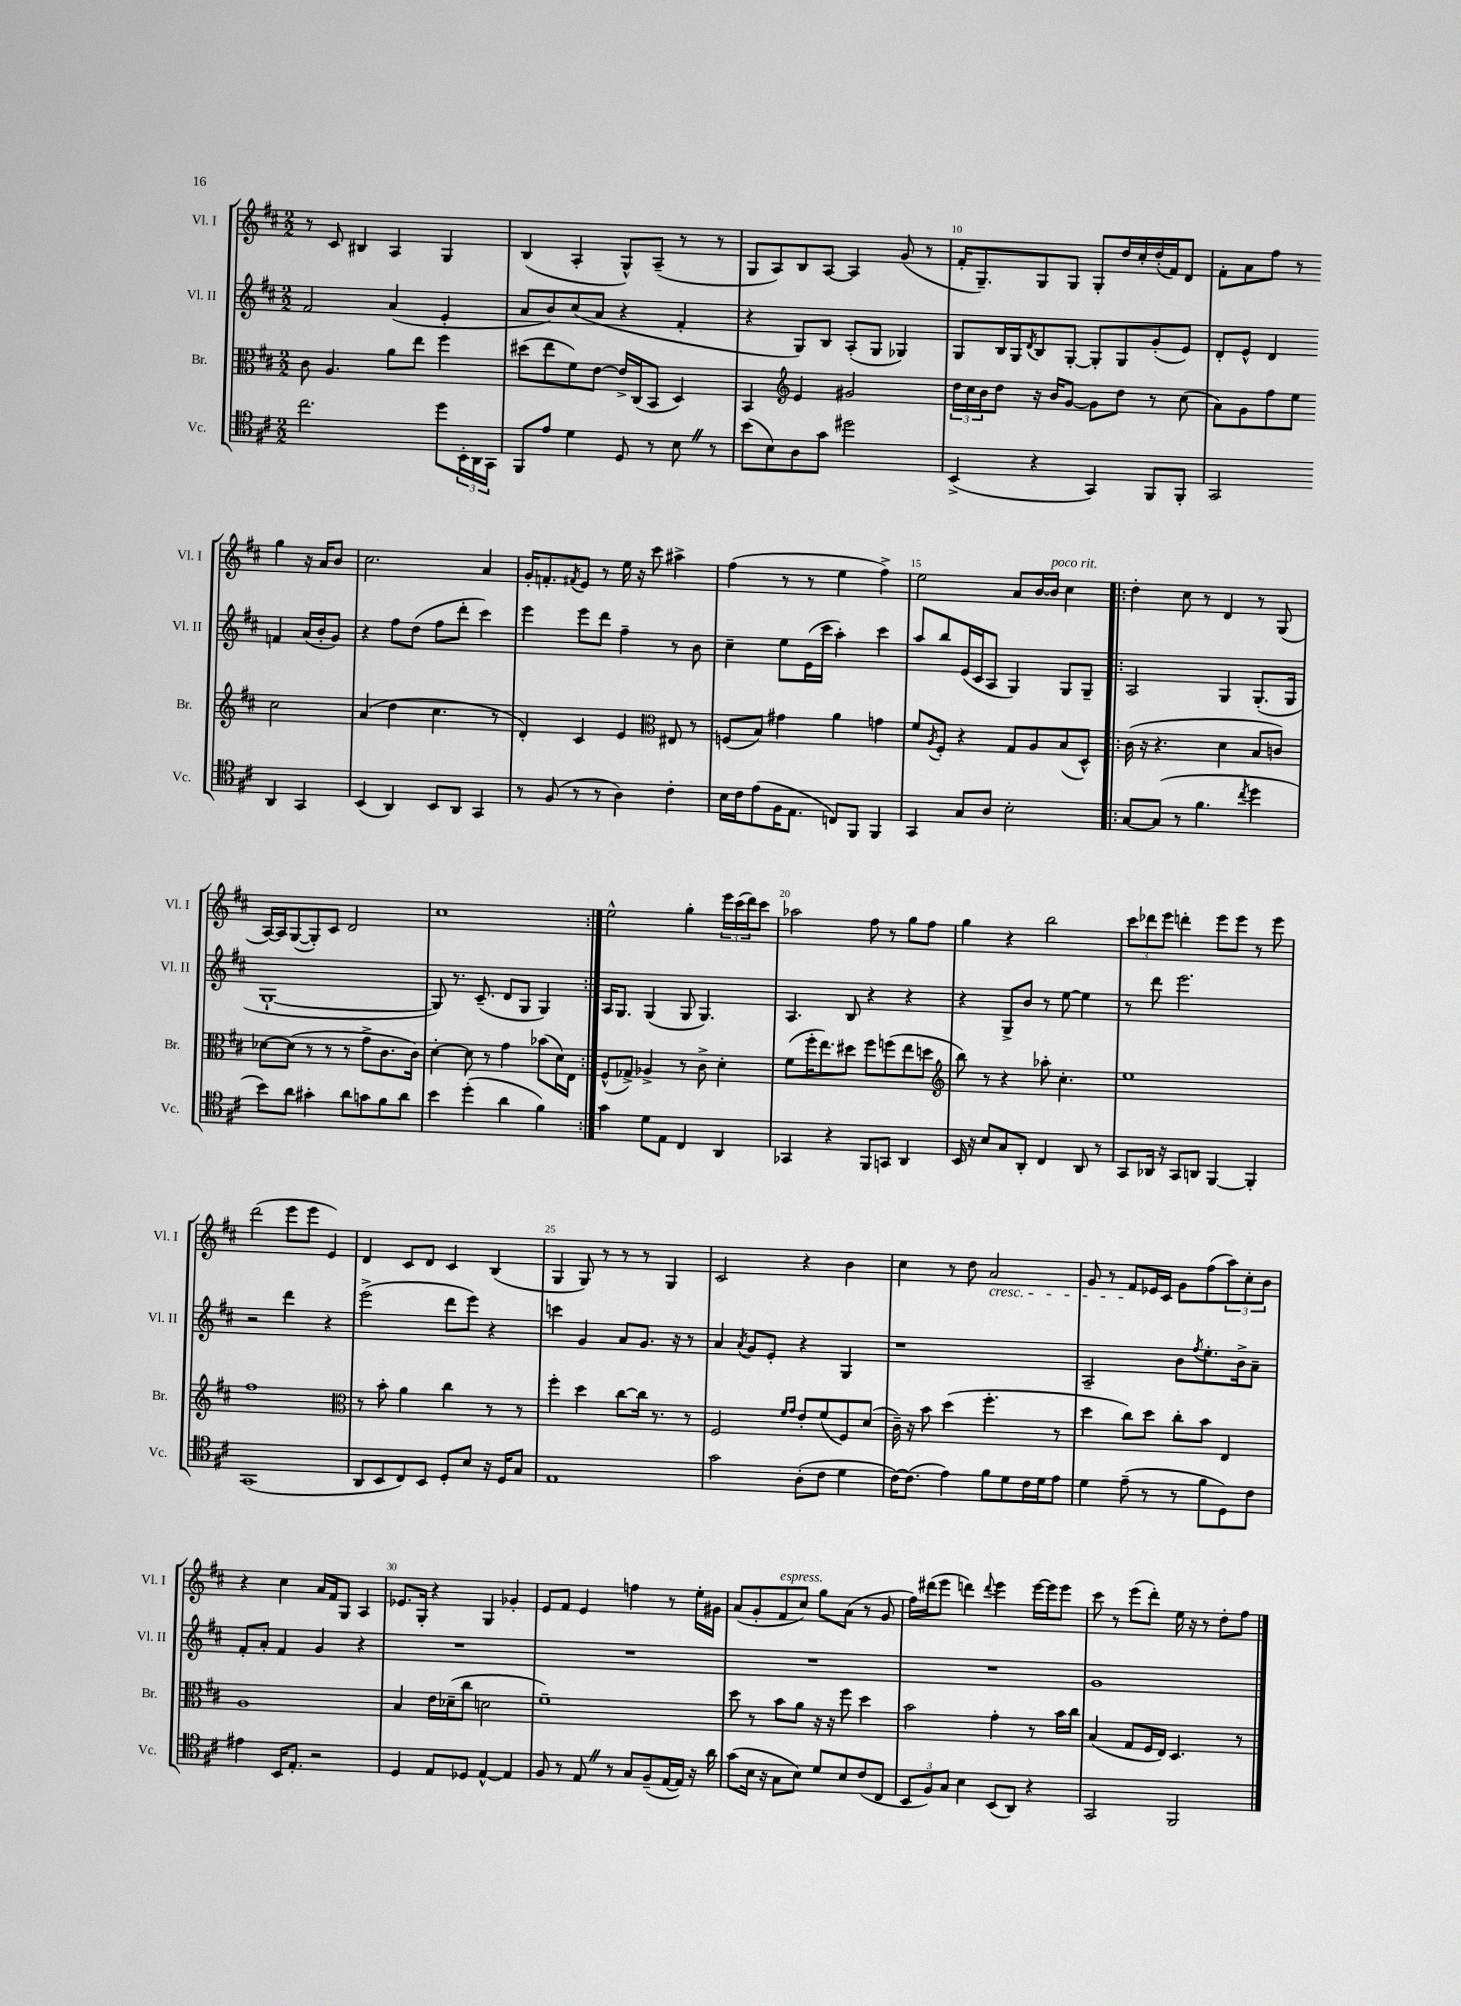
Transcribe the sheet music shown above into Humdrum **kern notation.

**kern	**kern	**kern	**kern
*part4	*part3	*part2	*part1
*staff4	*staff3	*staff2	*staff1
*I"Vc.	*I"Br.	*I"Vl. II	*I"Vl. I
*I'Vc.	*I'Br.	*I'Vl. II	*I'Vl. I
*clefC4	*clefC3	*clefG2	*clefG2
*k[f#c#]	*k[f#c#]	*k[f#c#]	*k[f#c#]
*M2/2	*M2/2	*M2/2	*M2/2
=7	=7	=7	=7
2.cc#\	8c#\	2f#/	8r
.	4.A/	.	8c#/
.	.	.	4B#X/
.	8a\L	(4a/	4A/
.	8ee\J	.	.
8dd\L	4ff#\	4e'/	4G/
24BB'\L	.	.	.
24AA\	.	.	.
24GG\JJ	.	.	.
=8	=8	=8	=8
8FF#/L	(8dd#X\L	8a/L	(4B/
8e/J	8ee\	8b/)	.
4d\	8f#\)	(8cc#/	4A'/
.	[8e\J	8a/J	.
8D/	16e^/LL]	4r	8G^^/L)
.	(16C#/J	.	.
8r	8BB/J	.	(8A~/J
8BZ\	4D/)	4f#'/	8r
8r	.	.	8r
=9	=9	=9	=9
(8b\L	4BB/	4r	8G/L
8B\)	.	.	8A/)
*	*clefG2	*	*
8A\	4e/	8G/L)	8B/
8g\J	.	8B/J	[8A/J
2dd#X\	2g#X/	(8A'/L	4A/]
.	.	8G/J	.
.	.	4G-X/)	(8g/
.	.	.	8r
=10	=10	=10	=10
(4BB^/	24dd\LL	8G/L	16f#'/KL
.	24cc#\	.	.
.	.	.	8.G~/)
.	24b\J	.	.
.	8dd\J	16B/L	.
.	.	16G/J	.
.	.	8qd/	.
4r	16r	8B/	8G/
.	16b/KL	.	.
.	[8g/J	[8G'/J	8G/J
4GG/)	8g\L]	8G'/L]	8G'/L
.	8dd\J	8G/	16dd/L
.	.	.	16cc#'/
8FF#/L	8r	(8g'/	(16dd'/
.	.	.	16f#/J)
8FF#'/J	(8cc#\	8e/J)	8d/J
=11	=11	=11	=11
2GG/	8a\L)	8d'/L	8f#'\L
.	8g\	8e^^/J	8a\
.	8ff#\	4d/	8ff#\J
.	8ee\J	.	8r
4AA/	2cc#\	4fn/	4gg\
4GG/	.	(16a/LL	16r
.	.	16b'/J	16a/KL
.	.	8g/J)	8b/J
!!LO:LB:g=z
=12	=12	=12	=12
(4BB/	(4a/	4r	2.cc#\
4AA/)	4dd\	8ff#\L	.
.	.	(8dd\J	.
8BB/L	4.cc#\	8ff#\L	.
8AA/J	.	8ddd'\J	.
4GG/	.	4ccc#\)	4a/
.	8r	.	.
=13	=13	=13	=13
8r	4d'/)	4eee\	16g'/KL
.	.	.	8.fn'/
(8F#/	.	.	.
.	.	.	8qf#X/
8r	4c#/	8eee\L	8e/J
8r	.	8ddd\J	8r
4A\)	4e/	4ff#~\	16ee\
.	.	.	16r
.	.	.	8ccc#\
*	*clefC3	*	*
4c#'\	8E#X/	8r	4aa#X^\
.	8r	8b\	.
=14	=14	=14	=14
16B\LL	(8Fn/L	4cc#~\	(4ff#\
16c#\J	.	.	.
(8e\	8B/J)	.	.
16F#\K	4g#X\	8ee\L	8r
8.E\J	.	.	.
.	.	(16e\L	8r
.	.	16ccc#\JJ	.
8Cn/L)	4a\	4aa'\)	4ee\
8FF#/J	.	.	.
4FF#/	4gn\	4ccc#\	4ff#^\)
=15	=15	=15	=15
4GG/	8f#/L	8aa/L	2ee\
.	8qA/	.	.
.	8F#'/J	8bb/	.
8G/L	4r	(16e/L	.
.	.	16c#/J	.
8A/J	.	8A/J	.
2B'\	8G/L	4G/)	8a/L
.	8A/	.	[16b/L
!	!	!	!LO:TX:a:i:t=poco rit.
.	.	.	16b/JJ]
.	(8B/	8G/L	4cc#\
.	8D^^/J)	8G~/J	.
=16!|:	=16!|:	=16!|:	=16!|:
[8G/L	(16c#\	2A/	4dd'\
.	16r	.	.
(8G/J]	4.r	.	.
8r	.	.	8cc#\
4.f#\	.	.	8r
.	4d\	4G/	4d/
8qcc#/	.	.	.
4dd\	8B/L	(8.G'/L	8r
.	8cn/J)	.	(8G/
.	.	16G/Jk	.
!!LO:LB:g=z
=17	=17	=17	=17
8b\L)	[8d-X\L	[1G`	[16A/LL)
.	.	.	16A/J]
8a\J	(8d-\J]	.	([8G/
4g#X'\	8r	.	8G'/])
.	8r	.	8c#/J
8a\L	8r	.	2d/
8gn\	8g^\L	.	.
8f#\	8.c#\	.	.
8a\J	.	.	.
.	16c#\Jk)	.	.
=18	=18	=18	=18
4b\	[4d'\	8G/])	1cc#
.	.	8.r	.
(4dd'\	8d\]	.	.
.	.	(8.c#~/	.
.	8r	.	.
4a\	4g\	8d/L	.
.	.	8G/J	.
4f#\)	(8b-X\L	4G/)	.
.	16d\L)	.	.
.	16E\JJ	.	.
=19:|!	=19:|!	=19:|!	=19:|!
4g\	(8F#^^/L	16A/KL	2ee^^\
.	.	8.G/J	.
.	8G-X^/J)	.	.
8d\L	4A-X^/	(4G/	.
8E\J	.	.	.
4C#/	8r	8G/	4gg'\
.	8c#^\	4.G/)	.
4AA/	4d'\	.	24eee\LL
.	.	.	(24ccc#\
.	.	.	24ddd\J)
.	.	.	8ccc#\J
=20	=20	=20	=20
4GG-X/	(8f#\L	4.A/	2aa-X\
.	16ff#'\K	.	.
.	8.ee\)	.	.
4r	.	.	.
.	8dd#X\J	8B/	.
8FF#/L	8ff#\L	4r	8ff#\
8GGn/J	(8ffn\	.	8r
4AA/	8ee\	4r	8gg\L
.	8ddn\J	.	8ff#\J
=21	=21	=21	=21
*	*clefG2	*	*
16BB/	8bb\)	4r	4gg\
16r	.	.	.
8B/L	8r	.	.
8G/	4r	8G^/L	4r
8AA'/J	.	8b/J	.
4C#/	8aa-X'\	8r	2bb\
.	4.cc#'\	[8ee\	.
8AA/	.	4ee\]	.
8r	.	.	.
=22	=22	=22	=22
8GG/L	1ee	8r	12ccc#\L
.	.	.	12ddd-X\
16AA-X/Jk	.	8ddd\	.
.	.	.	12eee\J
16r	.	.	.
8GG/L	.	2.eee\	4dddn'\
8AAn/J	.	.	.
[4FF#/	.	.	8eee\L
.	.	.	8eee\J
4FF#'/]	.	.	8r
.	.	.	8eee\
!!LO:LB:g=z
=23	=23	=23	=23
(1GG	1ff#	2r	(2ddd\
.	.	4ddd\	8eee\L
.	.	.	8eee\J
.	.	4r	4e/)
=24	=24	=24	=24
*	*clefC3	*	*
8AA/L	8r	(2eee^\	4d/
8BB/	8b'\	.	.
8C#/)	4a\	.	8c#/L
8BB/J	.	.	8d/J
8D'/L	4cc#\	8ddd\L	4c#/
8B/J	.	8eee\J)	.
16r	8r	4r	(4B/
16D/KL	.	.	.
8G/J	8r	.	.
=25	=25	=25	=25
1E	4ff#'\	4cccn\	4G/
.	4dd\	4g/	8G/)
.	.	.	8r
.	[8cc#\L	8a/L	8r
.	16cc#\Jk]	8.g/J	8r
.	8.r	.	.
.	.	.	4G/
.	.	16r	.
.	8r	8r	.
=26	=26	=26	=26
2g\	2F#/	4a/	2c#/
.	.	8qa/	.
.	.	8g/L	.
.	.	8e'/J	.
.	16qqf#/LL	.	.
.	16qqg/JJ	.	.
(8A'\L	8e'/L	4r	4r
8c#\J	(8f#/	.	.
4d\	8F#/)	4G/	4b\
.	(8d/J	.	.
=27	=27	=27	=27
[16c#\KL)	16c#~\)	1r	4cc#\
(8.c#\J]	16r	.	.
.	8b\	.	.
4e\)	(4dd\	.	8r
.	.	.	8dd\
!	!	!	!LO:TX:b:i:t=cresc.
8f#\L	4.ff#'\	.	2a/
8d\	.	.	.
16c#\L	.	.	.
16d\J	.	.	.
8e\J	8r	.	.
=28	=28	=28	=28
4d\	4dd\	2A~/	8g/
.	.	.	8r
(8e~\	8cc#\L)	.	8f#/L
8r	8dd\J	.	16e-X/L
.	.	.	16c#/JJ
8r	8cc#'\L	8b\L	8g\L
.	.	8qff#/	.
8f#\L	8b\J	8.ee'\	(8ff#\
8D\)	4E/	.	12aa\)
.	.	16b^\k	.
.	.	.	12cc#'\
8c#\J	.	8a~\J	.
.	.	.	12b\J
!!LO:LB:g=z
=29	=29	=29	=29
4e#X\	1A	8f#'/L	4r
.	.	8a'/J	.
16BB/KL	.	4f#/	4cc#\
8.E'/J	.	.	.
2r	.	4g/	16a/LL
.	.	.	16f#/J
.	.	.	8G/J
.	.	4r	4A/
=30	=30	=30	=30
4D/	4B/	1r	8.e-X/L
.	.	.	16G'/Jk
8E/L	16e\LL	.	4r
.	(16d-X~\J	.	.
8D-X/J	8cc#\J	.	.
[4E^^/	2dn\	.	4G/
4E/]	.	.	4g-X'/
=31	=31	=31	=31
8F#/	1f#~)	1r	8e/L
8r	.	.	8f#/J
8EZ/	.	.	4e/
8r	.	.	.
8G/L	.	.	4ffn\
(8F#~/	.	.	.
[16E/L	.	.	8r
16E/JJ])	.	.	.
16r	.	.	16ee'\LL
16a\	.	.	16g#X\JJ
=32	=32	=32	=32
(8g\L	8dd\	1r	(8a/L
16B\Jk	8r	.	8g'/
16r	.	.	.
!	!	!	!LO:TX:a:i:t=espress.
8G\L	8b\L	.	8f#/
8B\J)	8a\J	.	8cc#/J)
8d/L	16r	.	8gg\L
.	16r	.	.
8B/	8ff#\	.	(8a\J
(8c#/	4dd\	.	8r
8C#/J	.	.	8g/
=33	=33	=33	=33
12BB/L	2b\	1r	16ff#\LL)
.	.	.	(16ddd#X\J
12F#/)	.	.	.
.	.	.	8eee\J
12G/J	.	.	.
4B\	.	.	4dddn\)
.	.	.	8qqddd/
(8BB/L	4g'\	.	4eee\
8AA/J)	.	.	.
4r	8r	.	[16eee\LL
.	.	.	16eee\J]
.	16b\LL	.	8eee\J
.	16cc#\JJ	.	.
=34	=34	=34	=34
2GG/	(4B/	1g	8ccc#\
.	.	.	8r
.	8G/L	.	(8eee\L
.	16F#/L	.	8ddd'\J)
.	16E/JJ)	.	.
2FF#/	4.D/	.	16ee\
.	.	.	16r
.	.	.	8r
.	.	.	8dd'\L
.	8r	.	8ff#\J
==	==	==	==
*-	*-	*-	*-
